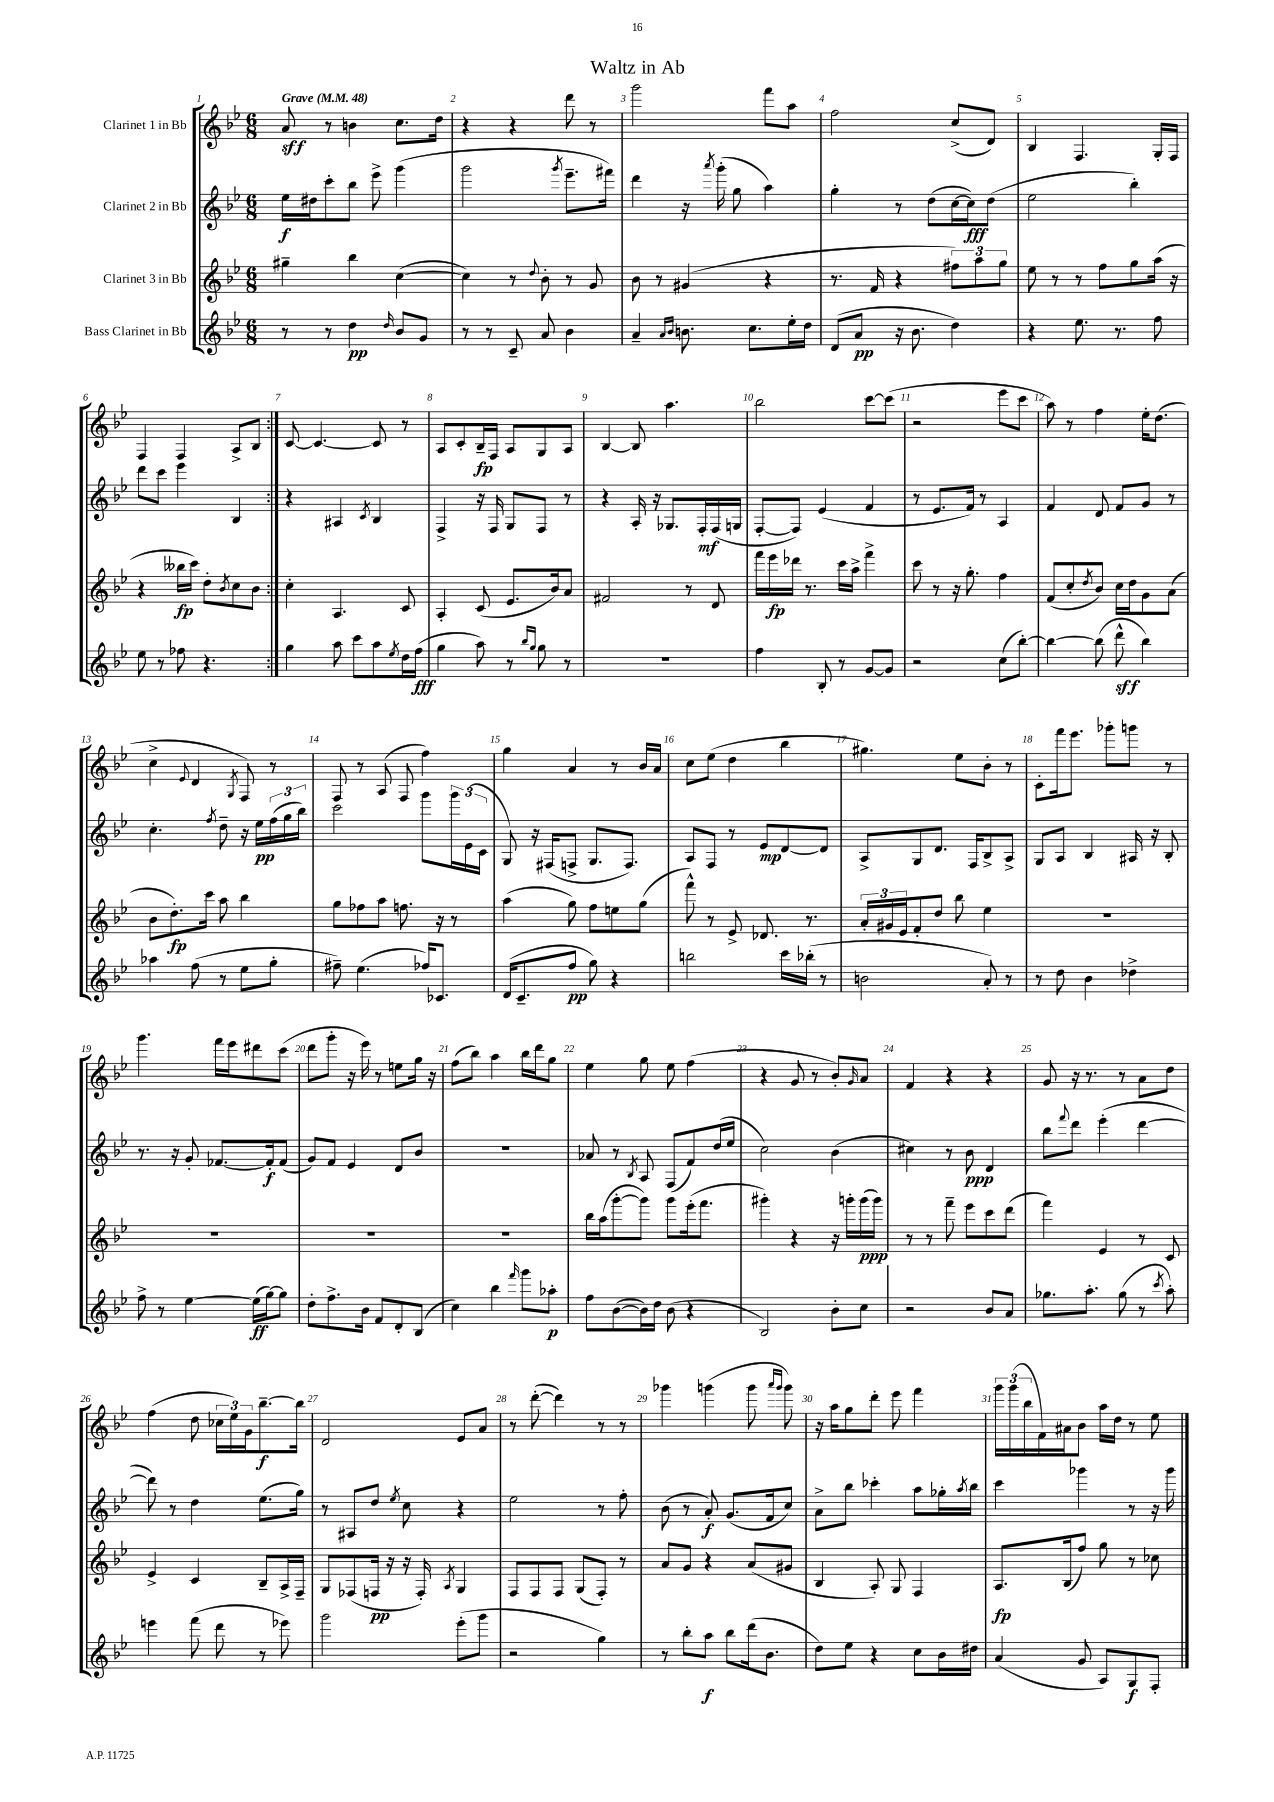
\header { title = "Waltz in Ab" }
<<
\new StaffGroup <<
\new Staff = "s0" \with { instrumentName = "Clarinet 1 in Bb" } {
    \clef treble \key bes \major \numericTimeSignature \time 6/8 \tempo "Grave" 4 = 48
    \repeat volta 2 { a'8\sff r8 b'4 c''8. d''16 |
    r4 r4 d'''8 r8 |
    g'''2 f'''8 a''8 |
    f''2 c''8->( d'8) |
    bes4 f4. g16-. f16 |
    f4 f4 a8-> bes8 | }
    c'8~ c'4.~ c'8 r8 |
    a8 c'8-. bes16--\fp f16 a8 g8 a8 |
    bes4~ bes8 a''4. |
    bes''2 c'''8~ c'''8( |
    r2 ees'''8 c'''8 |
    a''8) r8 f''4 ees''16-. d''8.( |
    c''4-> \appoggiatura { ees'8 } d'4 \acciaccatura { g8 } f8) r8 |
    f8 r8 a8( f8 f''4) |
    g''4 a'4 r8 bes'16 a'16 |
    c''8 ees''8( d''4 bes''4 |
    gis''4.) ees''8 bes'8-. r8 |
    c'8-. f'''16 ees'''8. ges'''8-. g'''8 r8 |
    g'''4. f'''16 ees'''16 dis'''8 c'''8( |
    d'''8 g'''8-. r16 ees'''16) r8 e''8 g''16 r16 |
    f''8( bes''8) a''4 bes''16 d'''16 g''8 |
    ees''4 g''8 ees''8 f''4( |
    r4 g'8 r8 bes'8-.) \grace { g'16 } a'8 |
    f'4 r4 r4 |
    g'8 r16 r8. r8 a'8 d''8 |
    f''4( d''8 \tuplet 3/2 { ces''16 ees''16) g'16 } bes''8.~--\f bes''16 |
    d'2 ees'8 a'8 |
    r8 d'''8~-.( d'''4) r8 r8 |
    ges'''4 g'''4( g'''8 \grace { a'''16 g'''16 } g'''8) |
    r16 a''16 g''8 d'''8-. ees'''8 f'''4 |
    \tuplet 3/2 { g'''16 g'''16( bes''16 } f'16) ais'16 bes'8 a''16 d''16 r8 ees''8 \bar "|." |
}
\new Staff = "s1" \with { instrumentName = "Clarinet 2 in Bb" } {
    \clef treble \key bes \major \numericTimeSignature \time 6/8
    \repeat volta 2 { ees''16\f dis''16 c'''8-. bes''8 ees'''8-> g'''4( |
    g'''2 \acciaccatura { g'''8 } ees'''8.-- fis'''16) |
    d'''4 r16 \acciaccatura { a'''8 } g'''16-.( g''8 a''4) |
    g''4-. r8 d''8( c''16~ c''16\fff) d''8( |
    ees''2 bes''4-.) |
    d'''8 c'''8 ees'''4 bes4 | }
    r4 ais4 \acciaccatura { c'8 } bes4 |
    f4-> r16 f16 g8 f8 r8 |
    r4 a16-. r16 ges8. f16-.\mf f16( g16 |
    f8~-. f8) ees'4( f'4 |
    r8 ees'8. f'16) r8 a4 |
    f'4 d'8 f'8 g'8 r8 |
    c''4.-. \acciaccatura { f''8 } d''8-- r16 ees''16\pp \tuplet 3/2 { f''16( g''16 bes''16) } |
    c'''2 g'''8 \tuplet 3/2 { g'''16 ees'16( c'16 } |
    g8) r16 fis16( f8-> g8. f8.) |
    a8 f8 r8 ees'8\mp d'8~ d'8 |
    a8-> g8 d'8. f16 bes8-> a8-> |
    g8 a8 bes4 ais16 r16 bes8-. |
    r8. r16 g'8-. fes'8.~ fes'16-.\f fes'8( |
    g'8) f'8 ees'4 d'8 bes'8 |
    R2. |
    aes'8 r8 \acciaccatura { bes8 } a8 f8( f'8) d''16( ees''16 |
    c''2) bes'4( |
    cis''4) r8 bes'8\ppp d'4 |
    bes''8 \appoggiatura { f'''8 } d'''8 ees'''4-.( d'''4~ |
    d'''8) r8 d''4 ees''8.( g''16) |
    r8 ais8 d''8 \acciaccatura { ees''8 } c''8 r4 |
    ees''2 r8 f''8-. |
    bes'8( r8 a'8-.\f) g'8.( f'16 c''8) |
    a'8-> bes''8 ces'''4-. a''8 ges''16-. \acciaccatura { a''8 } bes''16 |
    c'''4 ges'''4 r8 r16 ges'''16 \bar "|." |
}
\new Staff = "s2" \with { instrumentName = "Clarinet 3 in Bb" } {
    \clef treble \key bes \major \numericTimeSignature \time 6/8
    \repeat volta 2 { gis''4-- bes''4 c''4~( |
    c''4) r8 \appoggiatura { d''8 } bes'8-. r8 g'8 |
    bes'8 r8 gis'4( r4 |
    r8. f'16 r4 \tuplet 3/2 { fis''8) a''8 g''8 } |
    ees''8 r8 r8 f''8 g''8 a''16( r16 |
    r4 beses''16\fp c'''16) d''8-. \acciaccatura { bes'8 } c''8 bes'8 | }
    c''4-. a4. c'8 |
    a4-. c'8( ees'8. bes'16) a'8 |
    fis'2 r8 d'8 |
    f'''16 ees'''16\fp des'''16 r8. c'''16 a''16-> f'''4-> |
    c'''8 r8 r16 g''8.-. f''4 |
    f'8( c''8-. \acciaccatura { d''8 } bes'8) c''16 d''16 g'8 a'8( |
    bes'8 d''8.-.\fp) c'''16 a''8 bes''4 |
    g''8 fes''8 a''8 f''8. r16 r8 |
    a''4( g''8) f''8 e''8 g''8( |
    f'''8-^) r8 ees'8-> des'8. r8. |
    \tuplet 3/2 { a'16-. gis'16 ees'16 } f'8-. d''8 bes''8 ees''4 |
    R2. |
    R2. |
    R2. |
    R2. |
    bes''16 a''16( g'''8~-. g'''8) g'''8 ees'''16-.( f'''8. |
    gis'''4-.) r4 r16 g'''16-. g'''16\ppp( g'''16) |
    r8 r8 f'''8-- ees'''8 c'''8 d'''8( |
    f'''4) ees'4 r8 c'8 |
    ees'4-> c'4 bes8-- a16-> f16-- |
    g8 fes8( f16\pp r16 r16 f16-.) \acciaccatura { a8 } g4 |
    f8 f8 f8 g8( f8-.) r8 |
    a'8 g'8 r4 a'8( gis'8 |
    bes4 a8-.) g8 f4 |
    a8.\fp bes16( f''8) g''8 r8 ces''8 \bar "|." |
}
\new Staff = "s3" \with { instrumentName = "Bass Clarinet in Bb" } {
    \clef treble \key bes \major \numericTimeSignature \time 6/8
    \repeat volta 2 { r8 r8 d''4\pp \grace { d''16 } bes'8 g'8 |
    r8 r8 c'8-- a'8 bes'4 |
    a'4-- \grace { a'16 bes'16 } b'8. c''8. ees''16-. d''16 |
    d'8( a'8\pp r16 bes'8. d''4) |
    r4 ees''8. r8. f''8 |
    ees''8 r8 fes''8 r4. | }
    g''4 a''8 c'''8 a''8 \acciaccatura { ees''8 } d''16 f''16\fff( |
    g''4 a''8) r8 \grace { bes''16 g''16 } g''8 r8 |
    R2. |
    f''4 bes8-. r8 g'8~ g'8 |
    r2 c''8( bes''8~-.) |
    bes''4~ bes''8( d'''8-^\sff bes''4) |
    aes''4 f''8( r8 ees''8 g''8-. |
    fis''8--) ees''4.( fes''16) ces'8. |
    d'16( c'8.-- f''8\pp g''8) r4 |
    b''2 c'''16 bes''16-.( r8 |
    b'2 a'8-.) r8 |
    r8 d''8 bes'4 des''4-> |
    f''8-> r8 ees''4~ ees''16\ff( g''16~) g''8 |
    d''8-. f''8.-> bes'16 f'8 d'8-. bes8( |
    c''4) bes''4 \grace { f'''16 } g'''8 aes''8-.\p |
    f''8 bes'8~( bes'16) d''16 bes'8( r4 |
    bes2) bes'8-. c''8 |
    r2 bes'8 a'8 |
    ges''8. a''8.-. ges''8( r8 \acciaccatura { c'''8 } a''8-.) |
    e'''4 f'''8( d'''8 r8 ees'''8) |
    g'''2 ees'''8-.( g'''8 |
    r2 g''4) |
    r8 bes''8-. a''8\f bes''8 d'''16( bes'8. |
    d''8) ees''8 r4 c''8 bes'16 dis''16 |
    a'4( g'8 a8) g8\f f8-. \bar "|." |
}
>>
>>
\layout { \context { \Score \override BarNumber.break-visibility = ##(#f #t #t) barNumberVisibility = #all-bar-numbers-visible } }
